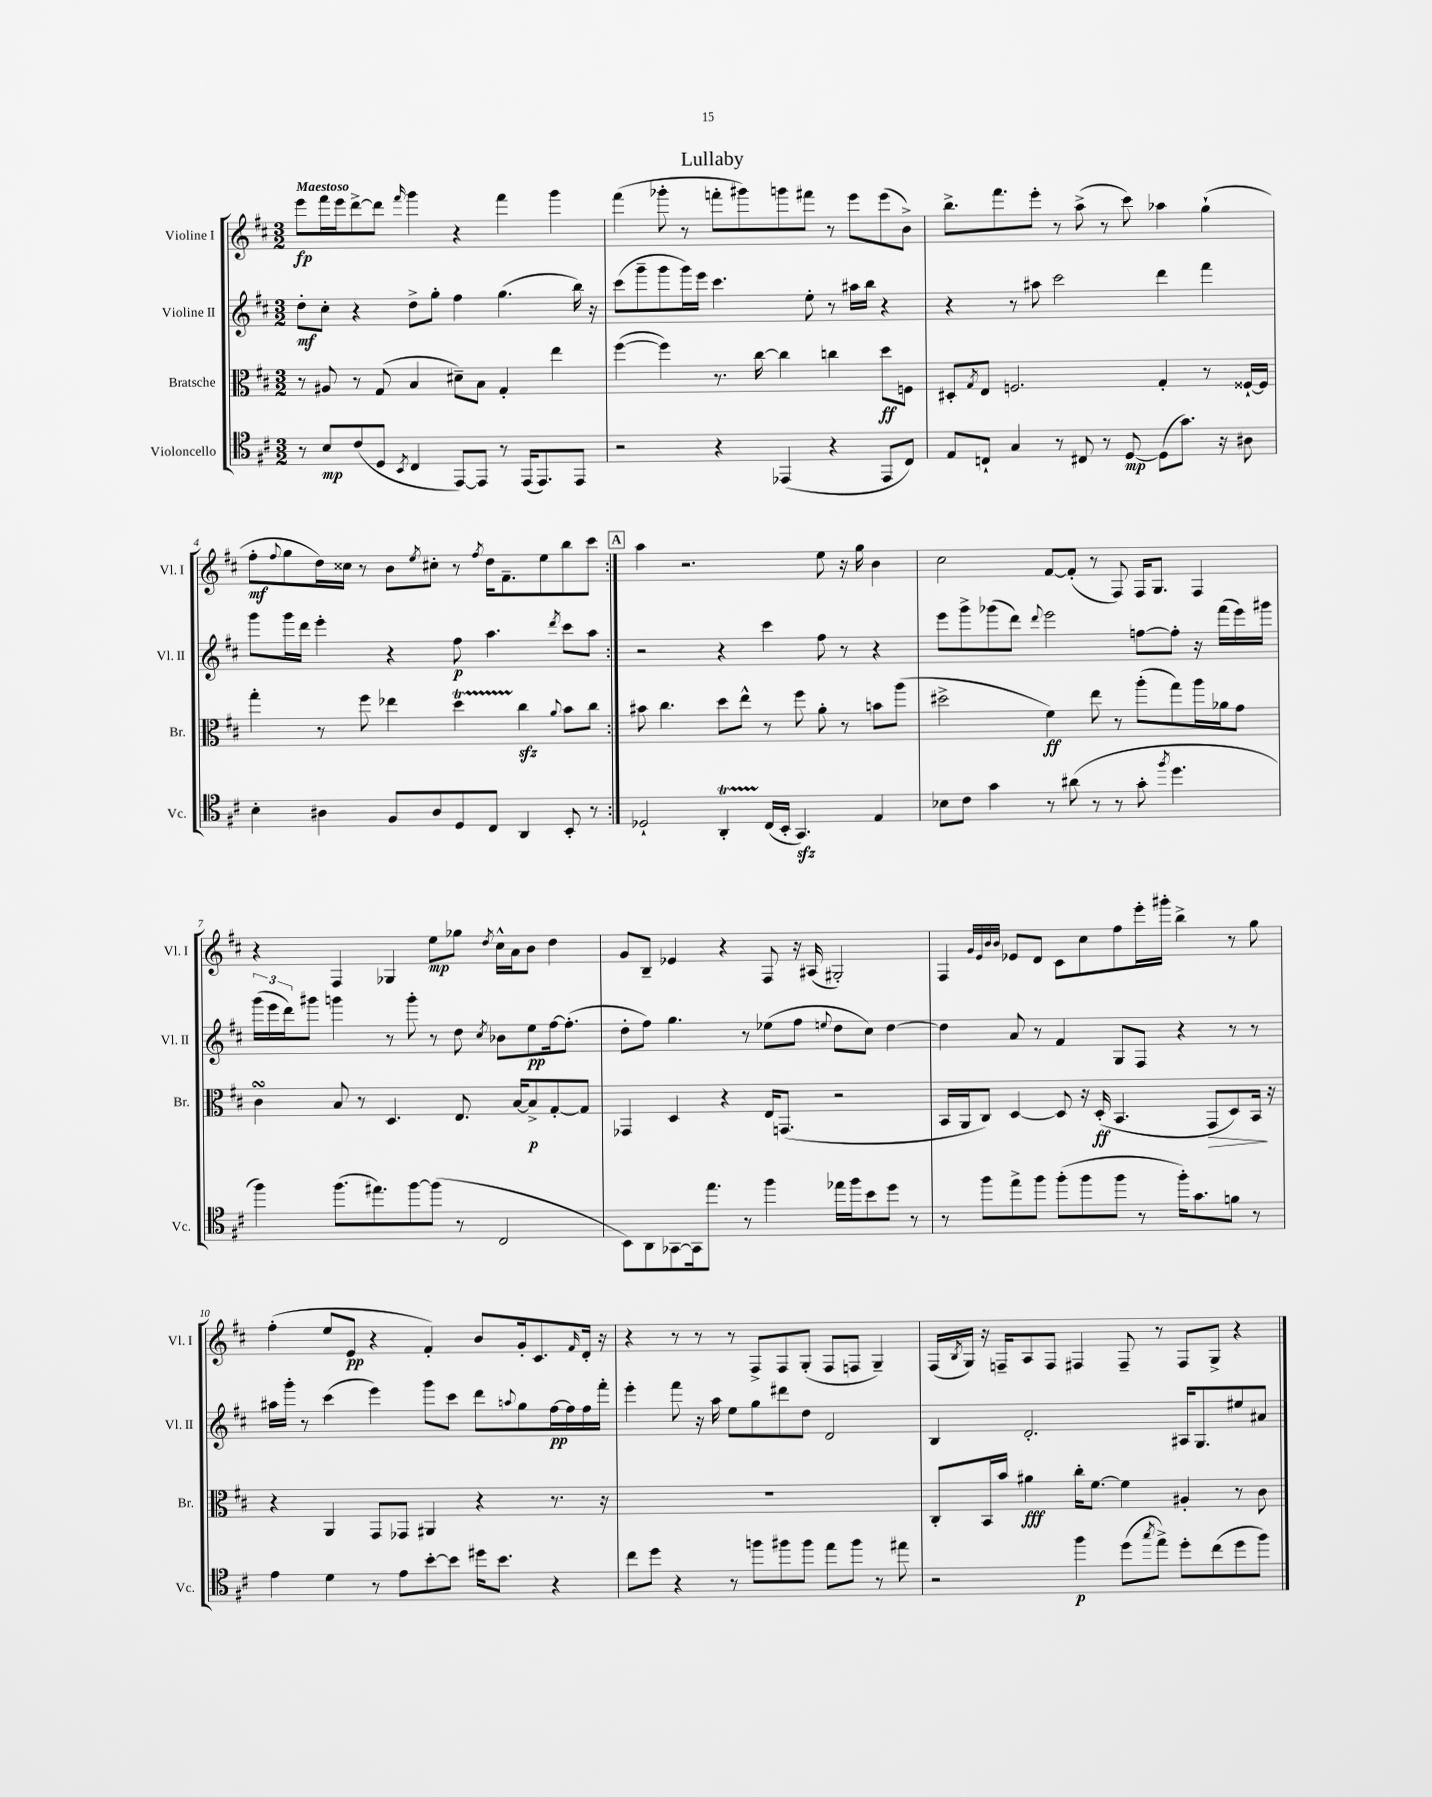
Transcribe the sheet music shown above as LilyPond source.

\header { title = "Lullaby" }
<<
\new StaffGroup <<
\new Staff = "s0" \with { instrumentName = "Violine I" shortInstrumentName = "Vl. I" } {
    \clef treble \key d \major \numericTimeSignature \time 3/2 \tempo "Maestoso"
    \repeat volta 2 { e'''8\fp fis'''16 e'''16 d'''8~-> d'''8 \grace { fis'''16 } g'''4 r4 fis'''4 g'''4 |
    fis'''4( ges'''8-. r8 f'''8-. gis'''8) g'''8 fis'''8 r8 e'''8 e'''8( b'8->) |
    b''8.-> fis'''8. e'''8-. r8 a''8->( r8 cis'''8) aes''4 g''4-!( |
    fis''8-.\mf \appoggiatura { fis''8 } g''8 d''16) cisis''16 r8 b'8 \acciaccatura { e''8 } cis''8-. r8 \acciaccatura { fis''8 } d''16 fis'8.-- e''8 b''8 cis'''8 | }
    \mark \markup { \box "A" } a''4 r2. e''8 r16 g''16 b'4 |
    cis''2 fis'8~ fis'8-.( r8 fis8) fis16 g8. fis4 |
    r4 fis4 ges4 e''8\mp ges''8 \acciaccatura { d''8 } cis''16-^ a'16 b'8 d''4 |
    g'8 b8-- ees'4 r4 fis8 r16 ais16( gis2-.) |
    fis4 \grace { g'32 e'32 b'32 b'32 } ees'8 d'8 cis'8 cis''8 fis''8 e'''16-. gis'''16-. b''4-> r8 g''8 |
    fis''4-.( e''8 e'8\pp r4 fis'4-.) b'8 g'16-. cis'8. \grace { fis'16 } d'16-. r16 |
    r4 r8 r8 r8 fis8-> fis8 g8-.( fis8 f8 g4--) |
    fis16( \acciaccatura { b8 } g16) r16 f16-- a8 f8 fis4 fis8-- r8 fis8 g8-> r4 \bar "|." |
}
\new Staff = "s1" \with { instrumentName = "Violine II" shortInstrumentName = "Vl. II" } {
    \clef treble \key d \major \numericTimeSignature \time 3/2
    \repeat volta 2 { d''8-.\mf cis''8-. r4 d''8-> g''8-. fis''4 g''4.( b''16) r16 |
    cis'''8( g'''8-- g'''8 g'''16) e'''16 cis'''4. e''8-. r8 ais''16 b''16 r4 |
    r4 r8 ais''8 cis'''2 d'''4 fis'''4 |
    g'''8 g'''16 d'''16 e'''4-. r4 fis''8\p a''4. \acciaccatura { d'''8 } cis'''8 a''8 | }
    \mark \markup { \box "A" } r2 r4 cis'''4 fis''8 r8 r4 |
    e'''8 g'''8-> ges'''8( d'''8) \appoggiatura { d'''8 } e'''2 f''8~ f''8-. r16 fis'''16( e'''16) gis'''16 |
    \tuplet 3/2 { g'''16( e'''16 d'''16) } gis'''8 g'''4 r8 g'''8-. r8 d''8 \acciaccatura { cis''8 } bes'8 e''8\pp fis''16~ fis''8.-.( |
    d''8-. fis''8) g''4. r8 ees''8( fis''8 \appoggiatura { e''8 } d''8 cis''8) d''4~ |
    d''4 a'8 r8 fis'4 g8 fis8 r4 r8 r8 |
    ais''16 g'''16-. r8 cis'''4( e'''4) g'''8 cis'''8 d'''8 \appoggiatura { a''8 } g''8 fis''16~\pp fis''16 fis''16 fis'''16-. |
    e'''4-. fis'''8 r16 a''16 e''8 g''8 dis'''8 d''8 d'2 |
    b4 d'2.-. ais16 g8. eis''8 ais'8 \bar "|." |
}
\new Staff = "s2" \with { instrumentName = "Bratsche" shortInstrumentName = "Br." } {
    \clef alto \key d \major \numericTimeSignature \time 3/2
    \repeat volta 2 { r8 ais8 r8 g8( b4 dis'8--) b8 g4-. e''4 |
    fis''4~( fis''4) r8. cis''16~ cis''4 c''4 d''8\ff f8 |
    dis8-. \acciaccatura { g8 } e8 f2. g4-. r8 fisis16~-! fisis16 |
    g''4-. r8 fis''8 ees''4 d''4\startTrillSpan cis''4\stopTrillSpan\sfz \appoggiatura { a'8 } b'8 cis''8 | }
    \mark \markup { \box "A" } bis'8 cis''4. d''8 e''8-^ r8 fis''8 a'8-. r8 b'8 a''8( |
    dis''2-> fis'4\ff) e''8 r8 a''8-.( g''8) a''16 aes'16 g'8 |
    cis'4\turn b8 r8 d4. e8. b16~ b8->\p g8~-. g8 |
    ges,4 d4 r4 e16 g,8.( r2 |
    b,16 a,16 cis8) d4~ d8 r16 d16-.\ff( b,4. g,8\> d8) b,16\! r16 |
    r4 a,4 g,8 ges,8 ais,4 r4 r8. r16 |
    R1. |
    cis8-. b,16 b'16 ais'4\fff cis''16-. fis'8.~ fis'4 ais4-. r8 cis'8 \bar "|." |
}
\new Staff = "s3" \with { instrumentName = "Violoncello" shortInstrumentName = "Vc." } {
    \clef tenor \key d \major \numericTimeSignature \time 3/2
    \repeat volta 2 { r8 b8\mp cis'8( d8 \acciaccatura { b,8 } cis4 e,8~) e,8 r8 e,16( e,8.) e,8 |
    r2 r4 ees,4( r4 ees,8 cis8) |
    e8 c8-! g4 r8 cis8 r8 d8~\mp d8( g'8.) r16 ais8 |
    b4-. ais4 fis8 ais8 d8 cis8 a,4 b,8-. r8 | }
    \mark \markup { \box "A" } des2-! a,4-.\startTrillSpan cis16\stopTrillSpan( b,16-. g,4.\sfz) e4 |
    bes8 cis'8 g'4 r8 ais'8( r8 r8 g'8-. \acciaccatura { fis''8 } d''4. |
    fis''4) fis''8.( eis''8.) fis''8~ fis''8( r8 cis2 |
    b,8) a,8 ges,8~ ges,16 e''8. r8 fis''4 ees''16 fis''16 b'8 d''8 r8 |
    r8 fis''8 e''8-> fis''8 fis''8-.( fis''8 fis''8 r8 fis''16-.) g'8. f'8 r8 |
    e'4 d'4 r8 e'8 b'8~-. b'8 dis''16 b'8. r4 |
    cis''8 d''8 r4 r8 f''8 fis''8 fis''8 e''8 fis''8 r8 eis''8 |
    r2 fis''4\p d''8( \acciaccatura { g''8 } e''8->) d''8-. cis''8( d''8 fis''8) \bar "|." |
}
>>
>>
